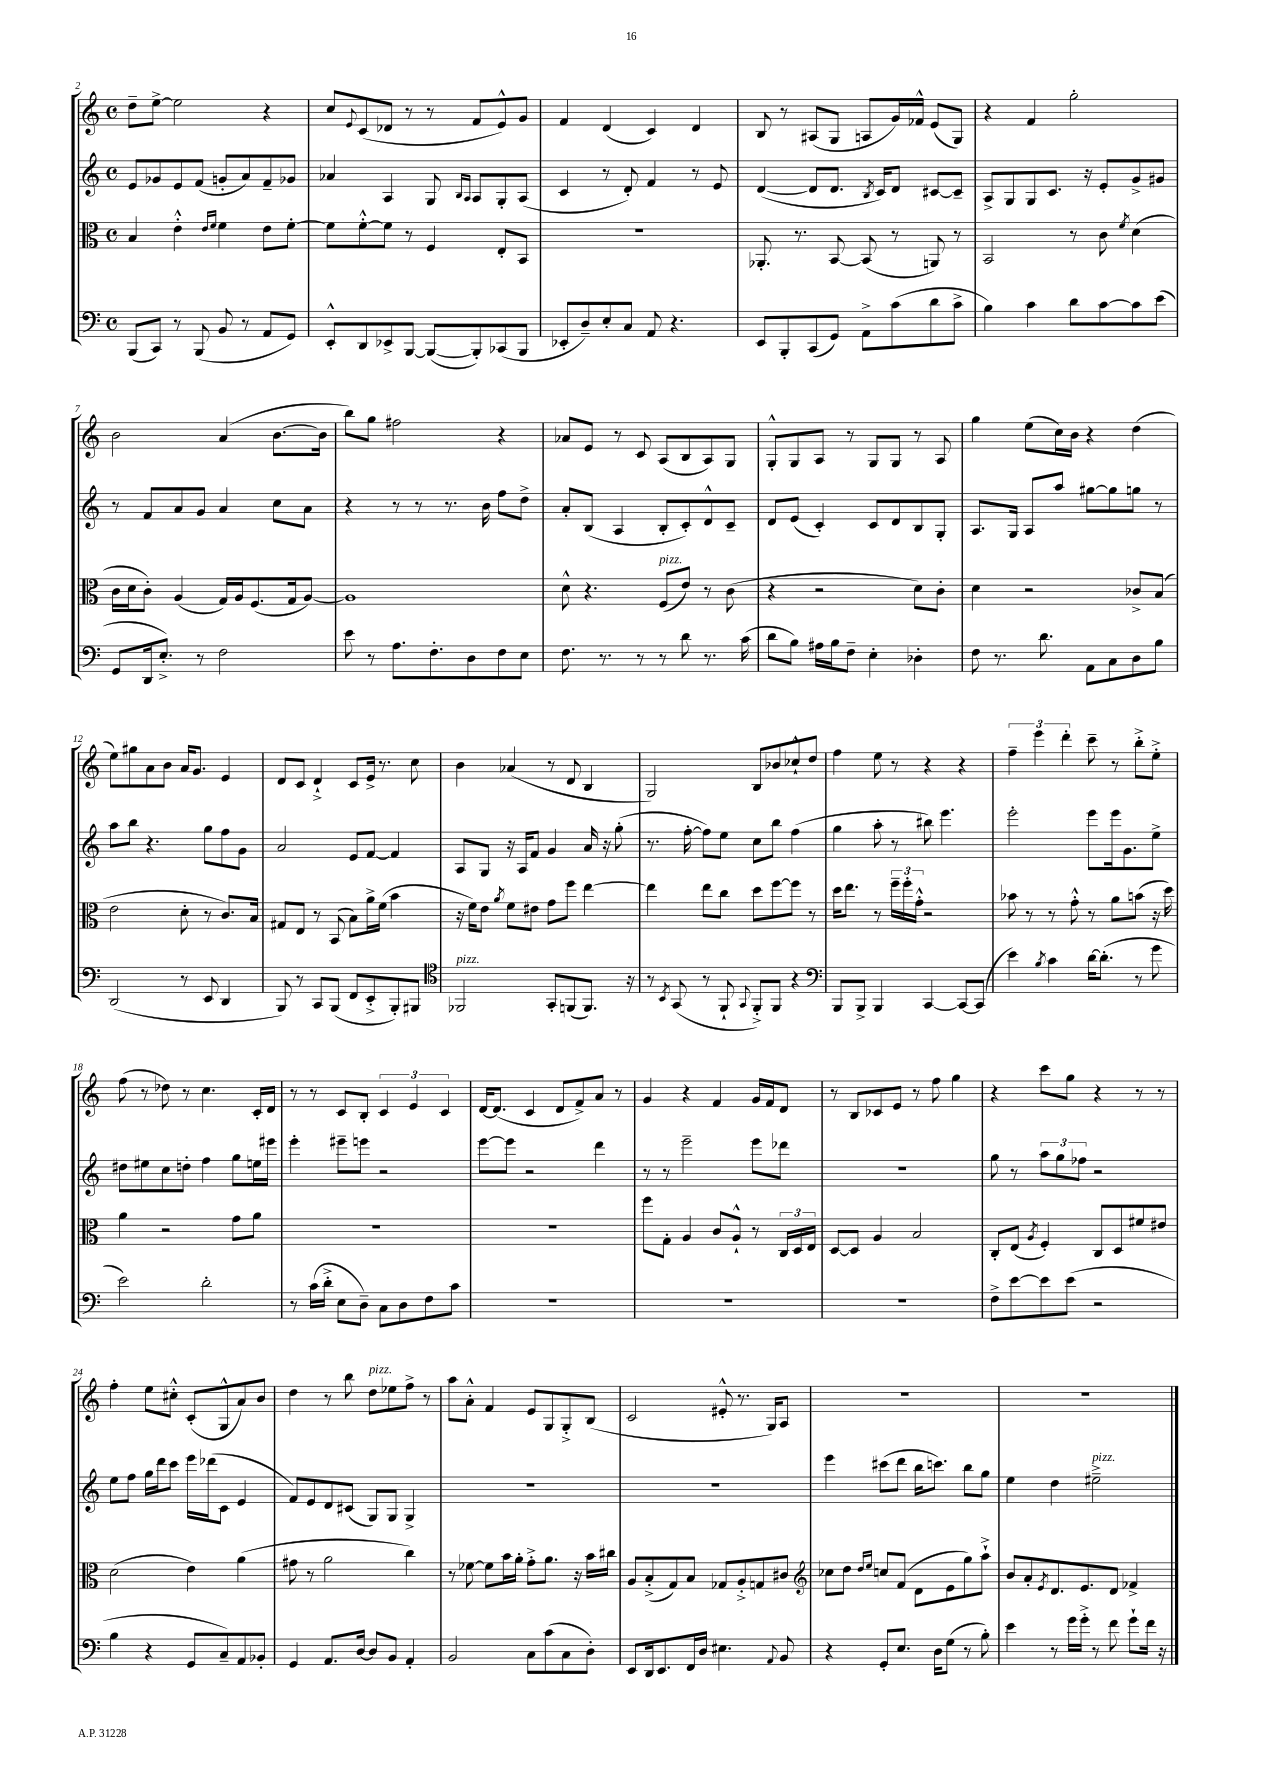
<<
\new StaffGroup <<
\new Staff = "s0" {
    \clef treble \key c \major \defaultTimeSignature \time 4/4
    d''8-- e''8~-> e''2 r4 |
    c''8 \appoggiatura { e'8 } c'8( des'8 r8 r8 f'8 e'8-^) g'8 |
    f'4 d'4( c'4) d'4 |
    b8 r8 ais8( g8 a8 g'16) fes'16-^ e'8( g8) |
    r4 f'4 g''2-. |
    b'2 a'4( b'8.~ b'16 |
    b''8) g''8 fis''2 r4 |
    aes'8 e'8 r8 c'8 a8( b8 a8) g8 |
    g8-.-^ g8 a8 r8 g8 g8 r8 a8 |
    g''4 e''8( c''16) b'16 r4 d''4( |
    e''8) gis''8 a'8 b'8 a'16 g'8. e'4 |
    d'8 c'8 d'4-!-> c'8 e'16-> r8. c''8 |
    b'4 aes'4( r8 d'8 b4 |
    g2) b8 bes'8 ces''8-!-^ d''8 |
    f''4 e''8 r8 r4 r4 |
    \tuplet 3/2 { f''4-- e'''4 d'''4-. } c'''8-- r8 b''8-.-> e''8-.-> |
    f''8( r8 des''8) r8 c''4. c'16-. d'16 |
    r8 r8 c'8 b8-. \tuplet 3/2 { c'4 e'4 c'4 } |
    d'16~ d'8.( c'4 d'8 f'8->) a'8 r8 |
    g'4 r4 f'4 g'16 f'16 d'8 |
    r8 b8 ces'8 e'8 r8 f''8 g''4 |
    r4 c'''8 g''8 r4 r8 r8 |
    f''4-. e''8 cis''8-.-^ c'8-.( g8-^ a'8) b'8 |
    d''4 r8 b''8 d''8^\markup { \italic "pizz." } ees''8 f''8-> r8 |
    a''8 a'8-.-^ f'4 e'8 g8 g8-.-> b8( |
    c'2 eis'8-.-^ r8. g16) a8 |
    R1 |
    r1 \bar "|." |
}
\new Staff = "s1" {
    \clef treble \key c \major \defaultTimeSignature \time 4/4
    e'8 ges'8 e'8 f'8( g'8-. a'8) f'8-- ges'8 |
    aes'4 a4 g8 \grace { b16 a16 } a8 g8-. a8( |
    c'4 r8 d'8-.) f'4 r8 e'8 |
    d'4~( d'8 d'8. \acciaccatura { b8 } c'16) d'8 cis'8~ cis'8-- |
    a8-> g8 g8 c'8. r16 e'8-. g'8-> gis'8 |
    r8 f'8 a'8 g'8 a'4 c''8 a'8 |
    r4 r8 r8 r8. b'16 f''8 d''8-> |
    a'8-. b8( a4 b8-. c'8-.) d'8-^ c'8-- |
    d'8 e'8( c'4-.) c'8 d'8 b8 g8-. |
    a8. g16 a8 a''8 gis''8~ gis''8 g''8 r8 |
    a''8 b''8 r4. g''8 f''8 g'8 |
    a'2 e'8 f'8~ f'4 |
    a8 g8 r16 a16 f'8 g'4 a'16 r16 g''8-.( |
    r8. f''16~-. f''8) e''8 c''8 b''8 f''4( |
    g''4 a''8-. r8 bis''8) e'''4. |
    e'''2-. e'''8 e'''16 g'8. e''8-> |
    dis''8 eis''8 c''8 d''8-. f''4 g''8 e''16 eis'''16 |
    e'''4-. eis'''8-- e'''8 r2 |
    e'''8~ e'''8 r2 d'''4 |
    r8 r8 e'''2-- e'''8 des'''8 |
    R1 |
    g''8 r8 \tuplet 3/2 { a''8 g''8 fes''8 } r2 |
    e''8 f''8 g''16 d'''16 c'''8 e'''16 des'''16( c'8 e'4 |
    f'8) e'8 d'8 cis'8( g8) g8 g4-> |
    R1 |
    R1 |
    e'''4 cis'''8( d'''8 b''16 c'''8.) b''8 g''8 |
    e''4 d''4 eis''2--->^\markup { \italic "pizz." } \bar "|." |
}
\new Staff = "s2" {
    \clef alto \key c \major \defaultTimeSignature \time 4/4
    b4 e'4-.-^ \grace { e'16 f'16 } f'4 e'8 f'8~-. |
    f'8 f'8~-.-^ f'8 r8 f4 e8-. b,8 |
    R1 |
    aes,8.-. r8. b,8~ b,8( r8 a,8) r8 |
    b,2 r8 c'8 \acciaccatura { f'8 } d'4( |
    c'16 d'16 c'8-.) a4( g16) a16 f8.( g16 a8~) |
    a1 |
    d'8-^ r4. f8^\markup { \italic "pizz." }( e'8) r8 c'8( |
    r4 r2 d'8) c'8-. |
    d'4 r2 ces'8-> b8( |
    e'2 d'8-. r8 c'8.) b16 |
    gis8 e8 r8 b,8( b8) a'16-> f'16( b'4 |
    r16 f'16) e'8 \acciaccatura { a'8 } f'8 eis'8 g'8 f''8 e''4~ |
    e''4 e''8 c''8 d''8 f''8~ f''8 r8 |
    d''16 e''8. r8 \tuplet 3/2 { f''16-- f''16-. g'16-.-^ } r2 |
    bes'8 r8 r8 g'8-.-^ r8 a'8 b'8( r16 d''16) |
    a'4 r2 g'8 a'8 |
    R1 |
    R1 |
    f''8 g8-. a4 c'8 a8-!-^ r8 \tuplet 3/2 { c16 d16 e16 } |
    d8~ d8 a4 b2 |
    c8-. e8( \acciaccatura { a8 } f4-.) c8 d8 fis'8 eis'8 |
    d'2( e'4) a'4( |
    gis'8 r8 a'2 c''4) |
    r8 fes'8~ fes'8 b'16 a'16-. g'8-.-> a'8. r16 b'16 cis''16 |
    a8 b8-.->( g8) b8 ges8 a8-.-> g8 cis'8 |
    \clef treble ces''8 d''8 \grace { d''16 e''16 } c''8 f'8( d'8 e'8 g''8) a''8-!-> |
    b'8 a'8-. \acciaccatura { e'8 } d'8. e'8. d'8 fes'4-> \bar "|." |
}
\new Staff = "s3" {
    \clef bass \key c \major \defaultTimeSignature \time 4/4
    b,,8( c,8) r8 b,,8( b,8 r8 a,8 g,8) |
    e,8-.-^ d,8 ees,8-> b,,8~ b,,8~( b,,8-.) ces,8( b,,8 |
    ees,8-. d8--) e8-. c8 a,8 r4. |
    e,8 b,,8-. c,8( g,8) a,8-> c'8( d'8 c'8-> |
    b4) c'4 d'8 c'8~ c'8 e'8( |
    g,8 d,16 e8.-.->) r8 f2 |
    e'8 r8 a8. f8.-. d8 f8 e8 |
    f8. r8. r8 r8 d'8 r8. c'16( |
    d'8 b8) ais16 b16 f8-- e4-. des4-. |
    f8 r8. d'8. a,8 c8 d8 b8 |
    d,2( r8 e,8 d,4 |
    b,,8) r8 c,8 b,,8( f,8 e,8-.-> b,,8-.) bis,,8 |
    \clef tenor fes,2^\markup { \italic "pizz." } g,8-. f,8( f,8.) r16 |
    r8 \acciaccatura { b,8 } g,8( r8 f,8-! \appoggiatura { g,8 } f,8-.->) f,8 r4 |
    \clef bass b,,8 b,,8-> b,,4 c,4~ c,8~ c,8( |
    e'4) \acciaccatura { b8 } c'4 d'16~ d'8.-.( r8 g'8 |
    e'2) d'2-. |
    r8 c'16( d'16-.-> e8 d8--) c8 d8 f8 c'8 |
    R1 |
    R1 |
    R1 |
    f8-> e'8~ e'8 e'8( r2 |
    b4 r4 g,8 c8--) a,8 bes,8-. |
    g,4 a,8. d16~ d8 b,8 a,4-. |
    b,2 c8 c'8( c8 d8-.) |
    e,8 d,16 e,8. f,16 d16 eis4. \appoggiatura { a,8 } b,8 |
    r4 g,8-. e8. d16 g8( r8 b8-.) |
    e'4 r8 g'16 g'16-.-> r8 f'8 g'8-! f'16 r16 \bar "|." |
}
>>
>>
\layout { \context { \Score currentBarNumber = #2 } }
